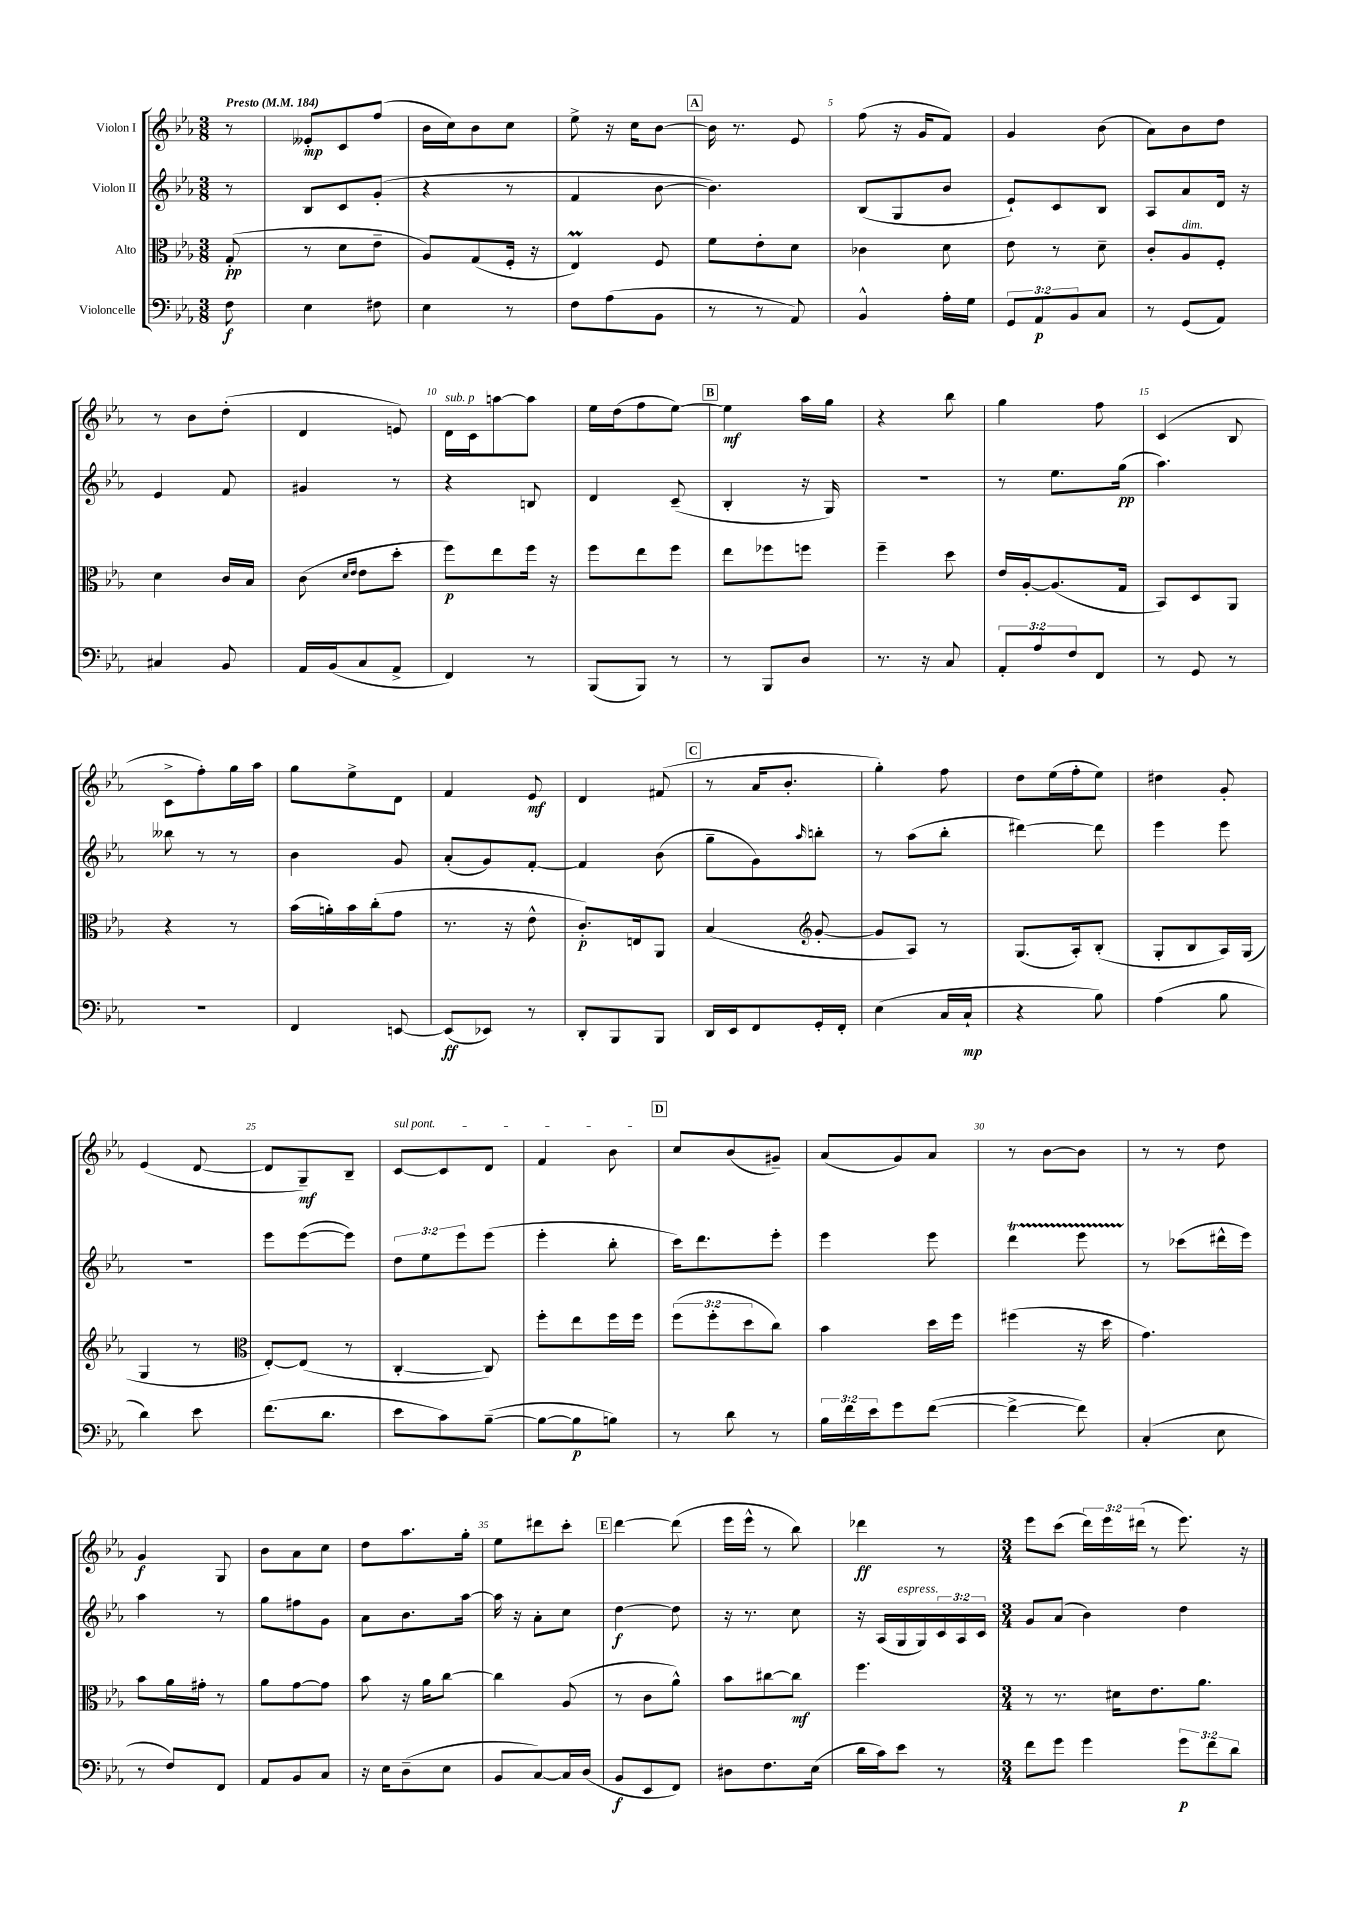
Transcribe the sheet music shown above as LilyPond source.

<<
\new StaffGroup <<
\new Staff = "s0" \with { instrumentName = "Violon I" } {
    \clef treble \key ees \major \numericTimeSignature \time 3/8 \override Staff.TupletNumber.text = #tuplet-number::calc-fraction-text \partial 8 \tempo "Presto" 4 = 184
    r8 |
    eeses'8-.\mp c'8 f''8( |
    bes'16 c''16) bes'8 c''8 |
    ees''8-> r16 c''16 bes'8~ |
    \mark \markup { \box "A" } bes'16 r8. ees'8 |
    f''8( r16 g'16 f'8) |
    g'4 bes'8( |
    aes'8) bes'8 d''8 |
    r8 bes'8 d''8-.( |
    d'4 e'8) |
    d'16^\markup { \italic "sub. p" } c'16 a''8~ a''8 |
    ees''16 d''16( f''8 ees''8~) |
    \mark \markup { \box "B" } ees''4\mf aes''16 g''16 |
    r4 bes''8 |
    g''4 f''8 |
    c'4( bes8 |
    c'8-> f''8-.) g''16 aes''16 |
    g''8 ees''8-> d'8 |
    f'4 ees'8\mf |
    d'4 fis'8( |
    \mark \markup { \box "C" } r8 aes'16 bes'8.-. |
    g''4-.) f''8 |
    d''8 ees''16( f''16-. ees''8) |
    dis''4 g'8-. |
    ees'4( d'8~ |
    d'8 g8--\mf) bes8-- |
    \once \override TextSpanner.bound-details.left.text = \markup { \italic "sul pont." } c'8~\startTextSpan c'8 d'8 |
    f'4 bes'8\stopTextSpan |
    \mark \markup { \box "D" } c''8 bes'8( gis'8--) |
    aes'8( g'8) aes'8 |
    r8 bes'8~ bes'8 |
    r8 r8 d''8 |
    g'4\f g8 |
    bes'8 aes'8 c''8 |
    d''8 aes''8. g''16-. |
    ees''8 dis'''8 c'''8-. |
    \mark \markup { \box "E" } d'''4~ d'''8( |
    ees'''16 ees'''16-^ r8 bes''8) |
    des'''4\ff r8 |
    \numericTimeSignature \time 3/4 ees'''8 c'''8( \tuplet 3/2 { d'''16) ees'''16 dis'''16( } r8 ees'''8.) r16 \bar "|." |
}
\new Staff = "s1" \with { instrumentName = "Violon II" } {
    \clef treble \key ees \major \numericTimeSignature \time 3/8 \override Staff.TupletNumber.text = #tuplet-number::calc-fraction-text \partial 8
    r8 |
    bes8 c'8 g'8-.( |
    r4 r8 |
    f'4 bes'8~ |
    \mark \markup { \box "A" } bes'4.) |
    bes8( g8 bes'8 |
    ees'8-!) c'8 bes8 |
    aes8 aes'8 d'16 r16 |
    ees'4 f'8 |
    gis'4 r8 |
    r4 b8 |
    d'4 c'8--( |
    \mark \markup { \box "B" } bes4-. r16 g16) |
    R4. |
    r8 ees''8. g''16\pp( |
    aes''4.) |
    beses''8 r8 r8 |
    bes'4 g'8 |
    aes'8-.( g'8) f'8~-. |
    f'4 bes'8( |
    \mark \markup { \box "C" } g''8-- g'8) \grace { aes''16 } b''8-. |
    r8 aes''8( bes''8-. |
    dis'''4~) dis'''8 |
    ees'''4 ees'''8 |
    R4. |
    ees'''8 ees'''8~( ees'''8) |
    \tuplet 3/2 { d''8 ees''8 ees'''8 } ees'''8( |
    ees'''4-. bes''8-. |
    \mark \markup { \box "D" } c'''16) d'''8. ees'''8-. |
    ees'''4 ees'''8 |
    d'''4\startTrillSpan ees'''8 |
    r8\stopTrillSpan ces'''8( dis'''16-^ ees'''16) |
    aes''4 r8 |
    g''8 fis''8 g'8 |
    aes'8 bes'8. aes''16~ |
    aes''16 r16 aes'8-. c''8 |
    \mark \markup { \box "E" } d''4~\f d''8 |
    r16 r8. c''8 |
    r16 aes16( g16^\markup { \italic "espress." } g16) \tuplet 3/2 { c'16 aes16 c'16 } |
    \numericTimeSignature \time 3/4 g'8 aes'8( bes'4) d''4 \bar "|." |
}
\new Staff = "s2" \with { instrumentName = "Alto" } {
    \clef alto \key ees \major \numericTimeSignature \time 3/8 \override Staff.TupletNumber.text = #tuplet-number::calc-fraction-text \partial 8
    g8-.\pp( |
    r8 d'8 ees'8-- |
    aes8) g8( f16-. r16 |
    ees4\prall) f8 |
    \mark \markup { \box "A" } f'8 ees'8-. d'8 |
    ces'4 d'8 |
    ees'8 r8 d'8-- |
    c'8-. aes8^\markup { \italic "dim." } f8-. |
    d'4 c'16 bes16 |
    c'8( \grace { d'16 ees'16 } ees'8 d''8-. |
    f''8\p) ees''8 f''16 r16 |
    f''8 ees''8 f''8 |
    \mark \markup { \box "B" } ees''8 fes''8 f''8 |
    f''4-- d''8 |
    ees'16 aes16~-. aes8.( g16 |
    bes,8) d8 aes,8 |
    r4 r8 |
    bes'16( a'16-.) bes'16 c''16-.( g'8 |
    r8. r16 ees'8-^ |
    c'8.-.\p) e16 aes,8 |
    \mark \markup { \box "C" } bes4( \clef treble g'8~-. |
    g'8 aes8) r8 |
    g8.( aes16-.) bes8-.( |
    g8-. bes8 aes16) g16( |
    g4 r8 |
    \clef alto ees8~-.) ees8( r8 |
    c4~-. c8) |
    f''8-. ees''8 f''16 f''16 |
    \mark \markup { \box "D" } \tuplet 3/2 { f''8( f''8-. d''8 } c''8) |
    bes'4 d''16 f''16 |
    fis''4( r16 d''16 |
    g'4.) |
    bes'8 aes'16 gis'16-. r8 |
    aes'8 g'8~ g'8 |
    bes'8 r16 aes'16 c''8~ |
    c''4 aes8( |
    \mark \markup { \box "E" } r8 c'8 aes'8-^) |
    bes'8 cis''8~ cis''8\mf |
    f''4. |
    \numericTimeSignature \time 3/4 r8 r8. dis'16 ees'8. aes'8. \bar "|." |
}
\new Staff = "s3" \with { instrumentName = "Violoncelle" } {
    \clef bass \key ees \major \numericTimeSignature \time 3/8 \override Staff.TupletNumber.text = #tuplet-number::calc-fraction-text \partial 8
    f8\f |
    ees4 fis8 |
    ees4 r8 |
    f8 aes8( bes,8 |
    \mark \markup { \box "A" } r8 r8 aes,8) |
    bes,4-^ aes16-. g16 |
    \tuplet 3/2 { g,8 aes,8\p bes,8 } c8 |
    r8 g,8( aes,8) |
    cis4 bes,8 |
    aes,16 bes,16( c8 aes,8-> |
    f,4) r8 |
    bes,,8( bes,,8) r8 |
    \mark \markup { \box "B" } r8 bes,,8 d8 |
    r8. r16 c8 |
    \tuplet 3/2 { aes,8-. aes8 f8 } f,8 |
    r8 g,8 r8 |
    R4. |
    f,4 e,8~ |
    e,8\ff( ees,8) r8 |
    d,8-. bes,,8 bes,,8 |
    \mark \markup { \box "C" } d,16 ees,16 f,8 g,16-. f,16-. |
    ees4( c16 c16-!\mp |
    r4 bes8) |
    aes4( bes8 |
    d'4) ees'8 |
    f'8.( d'8. |
    ees'8 c'8) bes8~--( |
    bes8~ bes8\p b8) |
    \mark \markup { \box "D" } r8 d'8 r8 |
    \tuplet 3/2 { bes16 f'16 ees'16 } g'8 f'8~( |
    f'4~-> f'8) |
    c4-.( ees8 |
    r8 f8) f,8 |
    aes,8 bes,8 c8 |
    r16 ees16 d8--( ees8 |
    bes,8 c8~) c16 d16( |
    \mark \markup { \box "E" } bes,8\f ees,8 f,8) |
    dis8 f8. ees16( |
    d'16 c'16) ees'8 r8 |
    \numericTimeSignature \time 3/4 f'8 g'8 g'4 \tuplet 3/2 { g'8\p f'8 d'8 } \bar "|." |
}
>>
>>
\layout { \context { \Score \override BarNumber.break-visibility = ##(#f #t #t) barNumberVisibility = #(every-nth-bar-number-visible 5) } }
